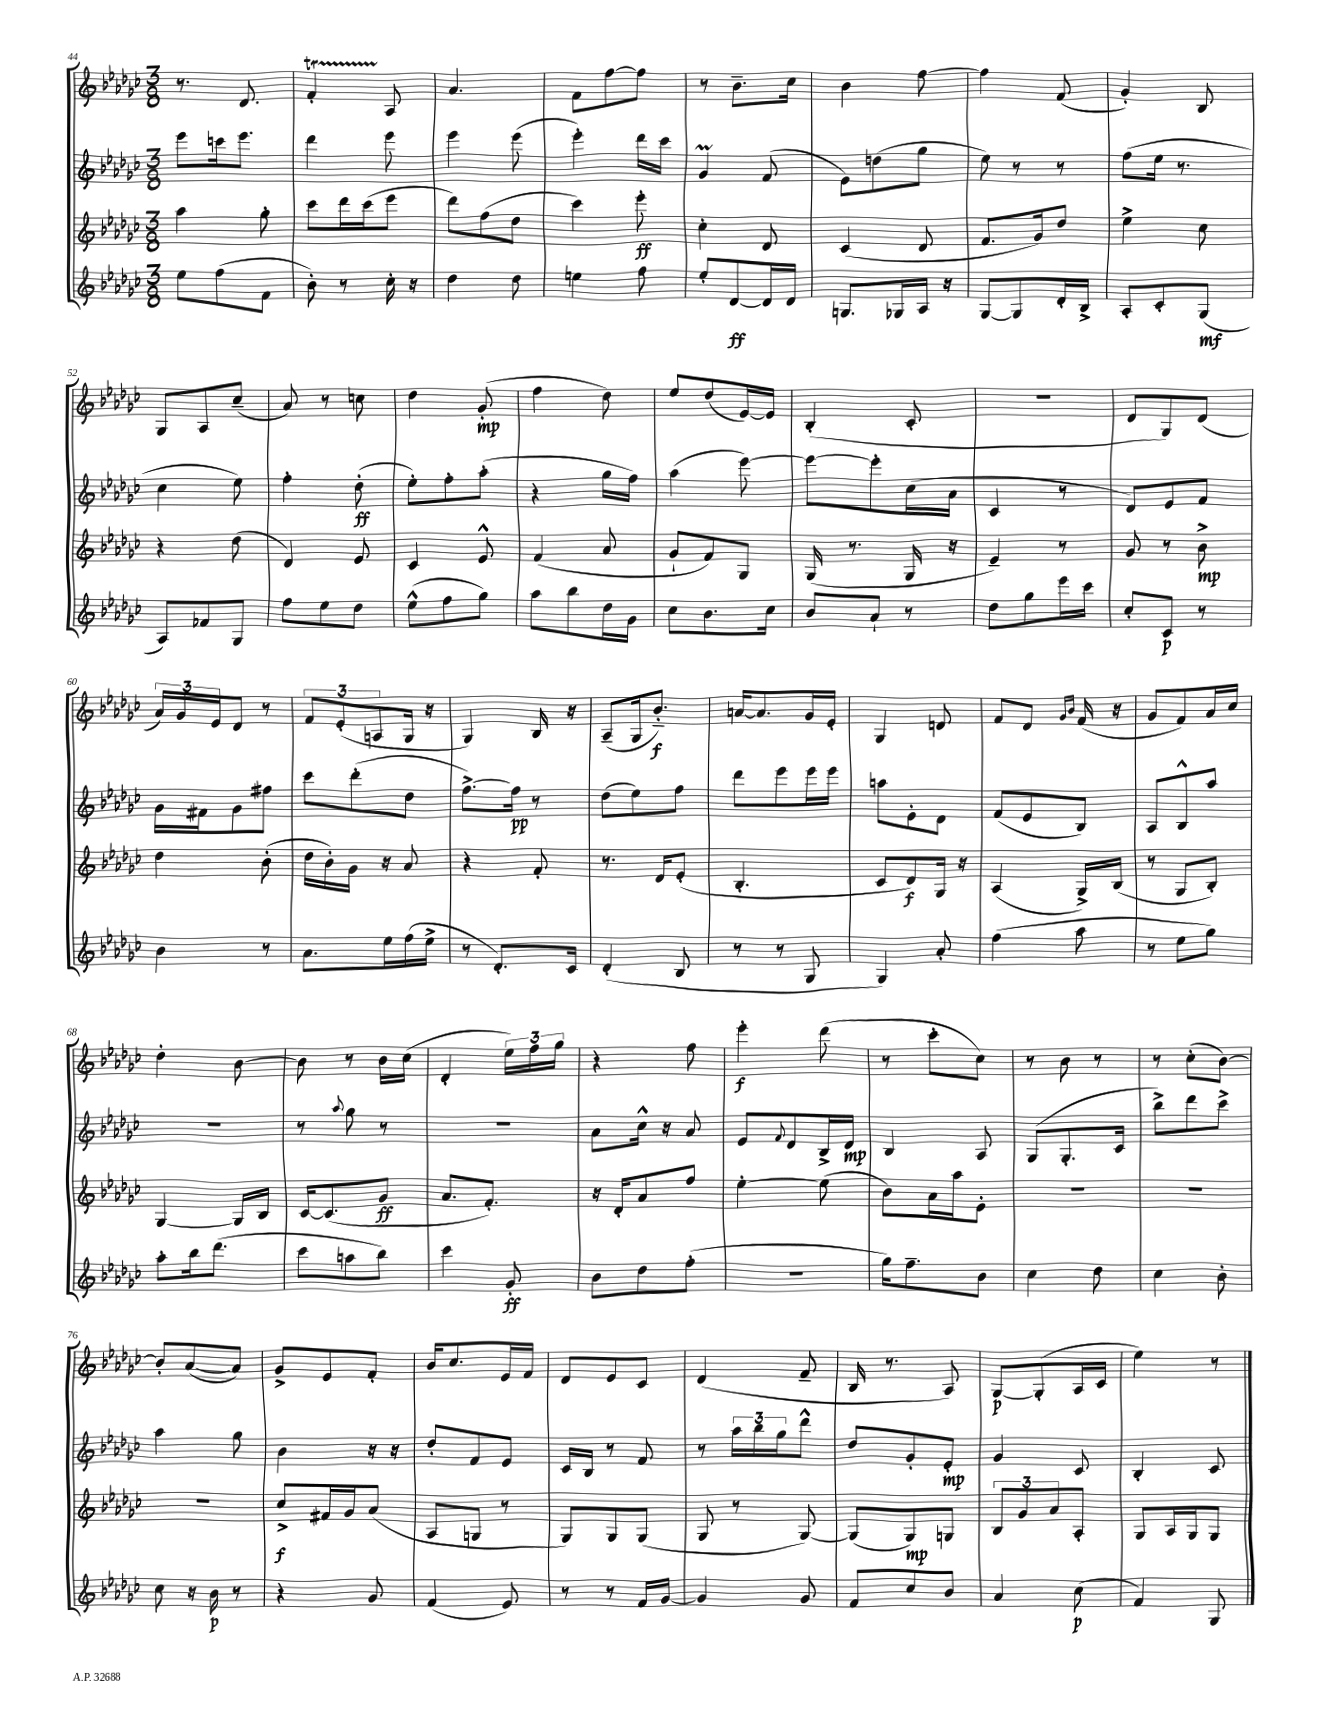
<<
\new StaffGroup <<
\new Staff = "s0" {
    \clef treble \key ges \major \numericTimeSignature \time 3/8
    r8. des'8. |
    f'4-.\startTrillSpan aes8\stopTrillSpan |
    aes'4. |
    f'8 f''8~ f''8 |
    r8 bes'8.-- ces''16 |
    bes'4 f''8~ |
    f''4 f'8( |
    ges'4-.) bes8 |
    ges8 aes8 ces''8--( |
    aes'8) r8 c''8 |
    des''4 ges'8-.\mp( |
    f''4 des''8) |
    ees''8 des''8( ees'16~) ees'16 |
    bes4-.( ces'8-. |
    R4. |
    des'8 ges8) des'8( |
    \tuplet 3/2 { aes'16) ges'16 ees'16 } des'8 r8 |
    \tuplet 3/2 { f'8 ees'8-.( a8 } ges16 r16 |
    ges4) bes16 r16 |
    aes8--( ges16 bes'8.-_\f) |
    a'16~ a'8. ges'16 ees'16-. |
    ges4 d'8 |
    f'8 des'8 \grace { ges'16 bes'16 } f'16( r16 |
    ges'8 f'8) aes'16 ces''16 |
    des''4-. bes'8~ |
    bes'8 r8 bes'16 ces''16( |
    des'4-. \tuplet 3/2 { ees''16) f''16 ges''16 } |
    r4 f''8 |
    ees'''4-.\f des'''8( |
    r8 ces'''8-. ces''8) |
    r8 bes'8 r8 |
    r8 ces''8-.( bes'8~) |
    bes'8-. aes'8~( aes'8) |
    ges'8-> ees'8 f'8-. |
    bes'16 ces''8. ees'16 f'16 |
    des'8 ees'8 ces'8 |
    des'4( f'8-- |
    bes16 r8. aes8) |
    ges8~\p ges8-.( aes16 ces'16 |
    ees''4) r8 \bar "|." |
}
\new Staff = "s1" {
    \clef treble \key ges \major \numericTimeSignature \time 3/8
    ees'''8 c'''16 ees'''8. |
    des'''4 ees'''8 |
    ees'''4 ees'''8( |
    ees'''4-.) des'''16 ces'''16 |
    ges'4\prall f'8( |
    ees'8) d''8( ges''8 |
    ees''8) r8 r8 |
    f''8( ees''16 r8. |
    ces''4 ees''8) |
    f''4-. des''8-.\ff( |
    ees''8-.) f''8-. aes''8-.( |
    r4 ges''16 f''16) |
    aes''4( ees'''8~) |
    ees'''8~ ees'''8-. ces''16( aes'16 |
    ces'4 r8 |
    des'8) ees'8 f'8 |
    ges'16 fis'16 ges'8 fis''8 |
    ces'''8 des'''8-.( des''8 |
    f''8.~->) f''16\pp r8 |
    des''8( ees''8) f''8 |
    des'''8 ees'''8 ees'''16 ees'''16 |
    a''8 ees'8-. des'8 |
    f'8( ees'8 bes8) |
    aes8 bes8-^ aes''8 |
    R4. |
    r8 \appoggiatura { aes''8 } ges''8 r8 |
    R4. |
    aes'8 ces''16-^ r16 aes'8 |
    ees'8 \appoggiatura { f'8 } des'8 bes16-> des'16\mp |
    bes4 aes8 |
    ges8( ges8.-. ces'16 |
    bes''8->) des'''8 ces'''8-> |
    aes''4 ges''8 |
    bes'4 r16 r16 |
    des''8-. f'8 ees'8 |
    ces'16 bes16 r8 f'8 |
    r8 \tuplet 3/2 { aes''16 bes''16 ges''16 } des'''8-^ |
    des''8 ges'8-. ees'8-.\mp |
    ges'4 ces'8 |
    bes4-. ces'8 \bar "|." |
}
\new Staff = "s2" {
    \clef treble \key ges \major \numericTimeSignature \time 3/8
    aes''4 ges''8-. |
    ces'''8 des'''16 ces'''16( ees'''8 |
    des'''8) f''8( des''8 |
    ces'''4) ees'''8-.\ff |
    ces''4-. des'8 |
    ces'4( des'8 |
    f'8. ges'16) des''8 |
    ees''4-> ces''8 |
    r4 des''8( |
    des'4) ees'8 |
    ces'4 ees'8-^ |
    f'4( aes'8 |
    ges'8-! f'8) ges8 |
    ges16( r8. ges16 r16 |
    ees'4--) r8 |
    ges'8 r8 bes'8->\mp |
    des''4 bes'8-.( |
    des''16 bes'16-.) ges'16 r16 aes'8 |
    r4 f'8-. |
    r8. des'16 ees'8-.( |
    bes4.-. |
    ces'8 des'8\f) ges16 r16 |
    aes4( ges16->) bes16( |
    r8 ges8 bes8-.) |
    ges4~ ges16 bes16 |
    ces'16~ ces'8.( ges'8\ff |
    aes'8. f'8.-.) |
    r16 des'16-. aes'8 f''8 |
    ees''4~-. ees''8( |
    bes'8) aes'16 aes''16 ees'8-. |
    R4. |
    R4. |
    R4. |
    ces''8->\f fis'16 ges'16 aes'8( |
    aes8 g8 r8 |
    ges8) ges8 ges8( |
    ges8 r8 ges8~) |
    ges8( ges8\mp) g8 |
    \tuplet 3/2 { bes8 ges'8 aes'8 } aes8-. |
    ges8 aes16 ges16 ges8 \bar "|." |
}
\new Staff = "s3" {
    \clef treble \key ges \major \numericTimeSignature \time 3/8
    ees''8 f''8( f'8 |
    bes'8-.) r8 ces''16-. r16 |
    des''4 des''8 |
    e''4 f''8 |
    ees''8-. des'8~\ff des'16 des'16 |
    g8. ges16 aes16 r16 |
    ges8~ ges8 des'16-. bes16-> |
    aes8-. ces'8-. ges8\mf( |
    aes8) fes'8 ges8 |
    f''8 ees''8 des''8 |
    ees''8-^( f''8 ges''8) |
    aes''8 bes''8 des''16 ges'16 |
    ces''8 bes'8. ces''16 |
    bes'8 aes'8-! r8 |
    des''8 ges''8 ees'''16 ces'''16 |
    ces''8-. ces'8\p r8 |
    bes'4 r8 |
    aes'8. ees''16 f''16( ees''16-> |
    r8 des'8.-.) ces'16 |
    des'4-.( bes8 |
    r8 r8 ges8 |
    ges4) aes'8-. |
    f''4( aes''8 |
    r8 ees''8 ges''8) |
    aes''8-. bes''16 des'''8.( |
    ces'''8 a''8 bes''8) |
    ces'''4 ges'8-.\ff |
    bes'8 des''8 f''8-.( |
    R4. |
    ges''16) f''8.-- bes'8 |
    ces''4 des''8 |
    ces''4 bes'8-. |
    ces''8 r16 bes'16\p r8 |
    r4 ges'8 |
    f'4( ees'8) |
    r8 r8 f'16 ges'16~ |
    ges'4 ges'8 |
    f'8 ces''8 bes'8 |
    aes'4 ces''8\p( |
    f'4) ges8 \bar "|." |
}
>>
>>
\layout { \context { \Score currentBarNumber = #44 } }
